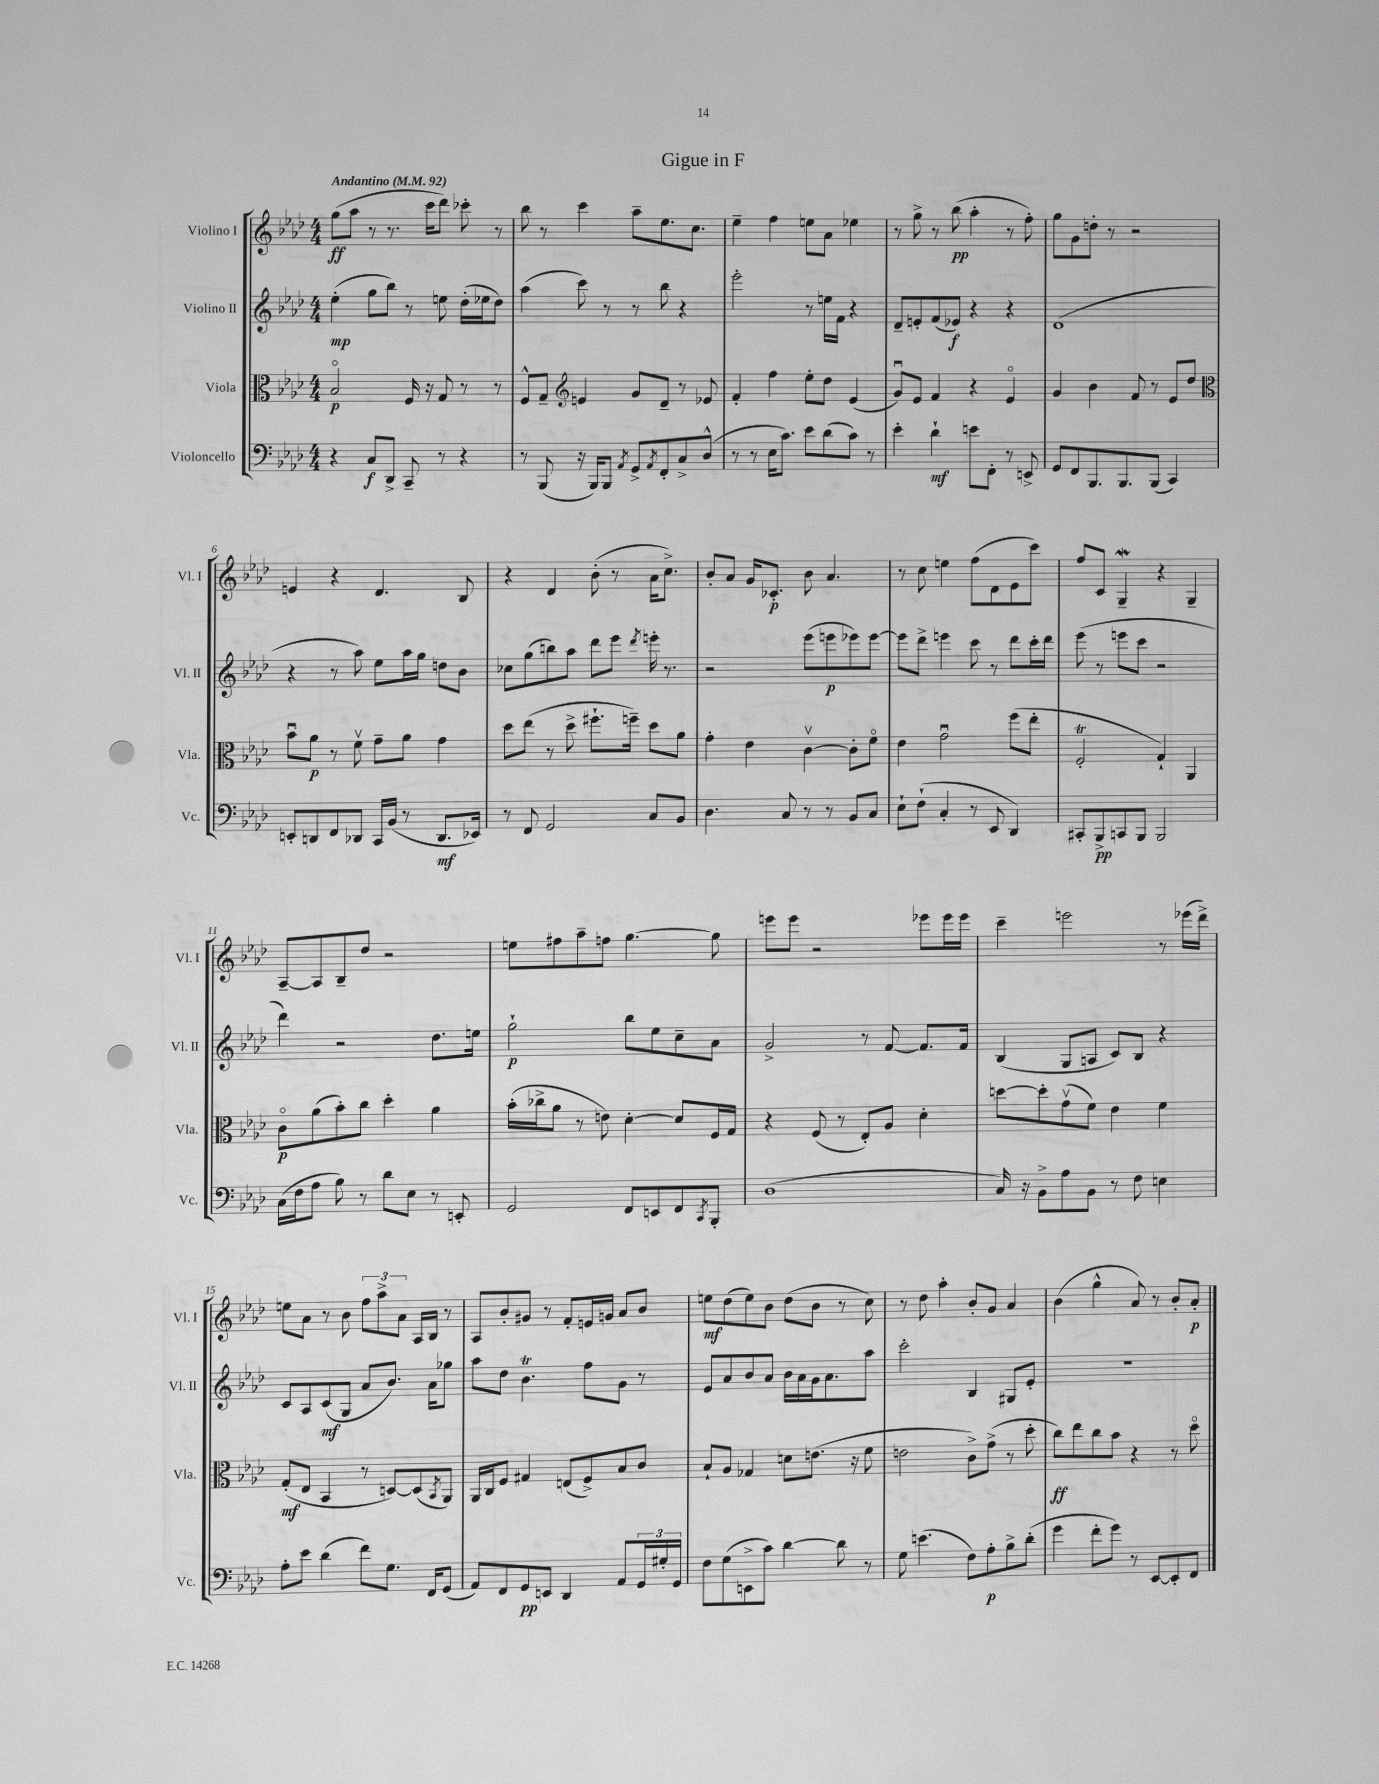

**kern	**kern	**kern	**kern
*staff4	*staff3	*staff2	*staff1
*clefF4	*clefC3	*clefG2	*clefG2
*k[b-e-a-d-]	*k[b-e-a-d-]	*k[b-e-a-d-]	*k[b-e-a-d-]
*M4/4	*M4/4	*M4/4	*M4/4
*MM92	*MM92	*MM92	*MM92
4r	2B-o	(4ee-'	(8gg
.	.	.	8aa-
8C	.	8gg	8r
8DD-^	.	8bb-)	8.r
8CC~	16F	8r	.
.	16r	.	16ccc
8r	8G	8ee	8ddd-)
4r	8r	(16dd-'	8ccc-'
.	.	16ee-	.
.	8r	8dd-)	8r
=	=	=	=
8r	8F^^	(4aa-	8bb-
(8BBB-	8G~	.	8r
*	*clefG2	*	*
16r	4e	8ccc)	4ccc
16BBB-)	.	.	.
8BBB-	.	8r	.
8qAA-	.	.	.
8GG^	8g	8r	8aa-~
8qAA-	.	.	.
8FF'	8d-~	8bb-	8.ee-
8C^	8r	4r	.
.	.	.	8.cc
(8D-^^	8e-	.	.
=	=	=	=
8r	4f'	2eee-'	4ee-~
8r	.	.	.
16E-	4ff	.	4ff
8.c)	.	.	.
8e-	8ee-'	8r	8ee
(8d-	8dd-	16ee	8a-
.	.	16f	.
8c)	(4e-	4r	4ee-
8r	.	.	.
=	=	=	=
4e-'	8gu)	8d-~	8r
.	8e-	8e'	8gg^
4d-`	4f	(8f	8r
.	.	8e-)	(8bb-
8e	4r	4r	4aa-'
8FF'	.	.	.
8r	4e-o	4r	8r
8EE^	.	.	8ff')
=	=	=	=
8GG	4g	(1d-	8gg
8FF	.	.	8g
8.BBB-	4b-	.	8dd'
.	.	.	8r
8.BBB-	.	.	.
.	8f	.	2r
(8BBB-	8r	.	.
4CC)	8e-	.	.
.	8dd-	.	.
=	=	=	=
*	*clefC3	*	*
8EE'	8b-u	4r	4e
8DD	8a-	.	.
8FF	8r	8r	4r
8DD-	8fv	8aa-)	.
16CC	8g~	8ee-	4.d-
(16BB-	.	.	.
8r	8a-	16aa-	.
.	.	16gg	.
8.DD-	4g	8dd	.
.	.	8b-	8B-
16EE-)	.	.	.
=	=	=	=
8r	8dd-	8cc-	4r
8FF	(8ee-	(8gg	.
2GG	8r	8bb)	4d-
.	8dd-^	8aa-	.
.	8.ff#`	8ddd-	(8b-'
.	.	8eee-	8r
.	16ff~)	.	.
.	.	8qddd-	.
8C	8dd-	16eee'	16a-
.	.	8.r	8.cc^)
8BB-	8a-	.	.
=	=	=	=
4.D-	4g'	2r	8b-'
.	.	.	8a-
.	4e-	.	16g
.	.	.	8.c-'
8C	.	.	.
8r	[4cv	(8eee-	8b-
8r	.	8eee	4.a-
8BB-	8c']	8eee-)	.
8C	8fo	[8eee-	.
=	=	=	=
8E-`	4e-	8eee-]	8r
(8F`	.	8ddd-^	8cc
4C'	2gu	4eee	4ee
8r	.	8ccc	(8ff
8EE-	.	8r	8d-
4DD-)	(8ff	8ddd-	8e-
.	8ee-'	16ccc'	8ccc)
.	.	16ddd-	.
=	=	=	=
8CC#'	2F'	(8eee-	8ff
8BBB-^	.	8r	8c
8CC	.	8eee	4G~
8BBB-	.	8ccc	.
2BBB-	4G`)	2r	4r
.	4AA-	.	4G~
=	=	=	=
(16C	8co	4ddd-)	[8A-~
16F	.	.	.
8A-	(8a-	.	8A-]
8B-)	8b-')	2r	8B-~
8r	8cc	.	8dd-
8d-	4dd-'	.	2r
8E-	.	.	.
8r	4a-	8.dd-	.
8EE'	.	.	.
.	.	16ee	.
=	=	=	=
2GG	(16b-'	2gg`	8ee
.	16cc-^	.	.
.	8a-	.	8ff#
.	8r	.	8aa-~
.	8e)	.	8ff
8FF	[4d-'	8bb-	[4.gg
8EE	.	8ee-	.
8FF	8d-]	8cc~	.
8qCC	.	.	.
8BBB-'	16F	8a-	8gg]
.	16G	.	.
=	=	=	=
(1D-	4r	2g^	8eee
.	.	.	8eee
.	(8F	.	2r
.	8r	.	.
.	8E-')	8r	.
.	8A-	[8f	.
.	4d-'	8.f]	8eee-
.	.	.	16eee-
.	.	16f	16eee-
=	=	=	=
16C)	[8dd	(4B-	4ccc~
16r	.	.	.
8BB-^	8dd']	.	.
8A-	(8gv	8G	2eee
8BB-	8f)	8A	.
8r	4e-	8c)	.
8F	.	8B-	.
4E	4f	4r	8r
.	.	.	(16eee-
.	.	.	16ddd-^)
=	=	=	=
8A-'	(8G'	8c	8ee
8e-	8E-	8A-	8a-
(4d-	4BB-	(8c	8r
.	.	8G	8b-
8f)	8r	8a-	12ff
.	.	.	12aa-^
8.G	[8D)	8.b-)	.
.	.	.	12a-
.	(8D]	.	16A-
16FF	.	16a-	16B-
.	8qBB-	.	.
(8GG	8AA-)	8gg-	8r
=	=	=	=
8AA-)	16AA-	8aa-	8A-
.	16C	.	.
8FF	8F	8dd-	8b-'
8GG	4G#	4.b-	8g#
8EE	.	.	8r
4DD-	(8E	.	8f'
.	8F^)	8ff	16e
.	.	.	16g
8AA-	8B-	8g	8a-
24GG	8c	8r	8b-
24G#'	.	.	.
24GG	.	.	.
=	=	=	=
8F	8B-`	8e-	8ee
(8G	8A-	8a-	(8dd-
8EE^	4G-	8b-	8ee)
8c)	.	8a-	8b-
[4d-	8d	16b-	(8dd-
.	.	16a-	.
.	(8.e	16g	8b-
.	.	8.a-	.
8d-]	.	.	8r
.	16r	.	.
8r	8f	8aa-	8cc)
=	=	=	=
8G	2e	2ccc'	8r
(4.e	.	.	8dd-
.	.	.	4aa-'
8F)	8c^)	4B-	8b-'
8A-'	(8g^	.	8g
8B-^	8r	8G#	4a-
(8d-'	8dd-'	8e-'	.
=	=	=	=
4g	8cc)	1r	(4b-
.	8ee-	.	.
8f'	8cc	.	4gg^^
8g)	8b-	.	.
8r	4r	.	8a-)
[8EE-	.	.	8r
8EE-']	8r	.	8b-'
8FF	8dd-o	.	8a-'
==	==	==	==
*-	*-	*-	*-
